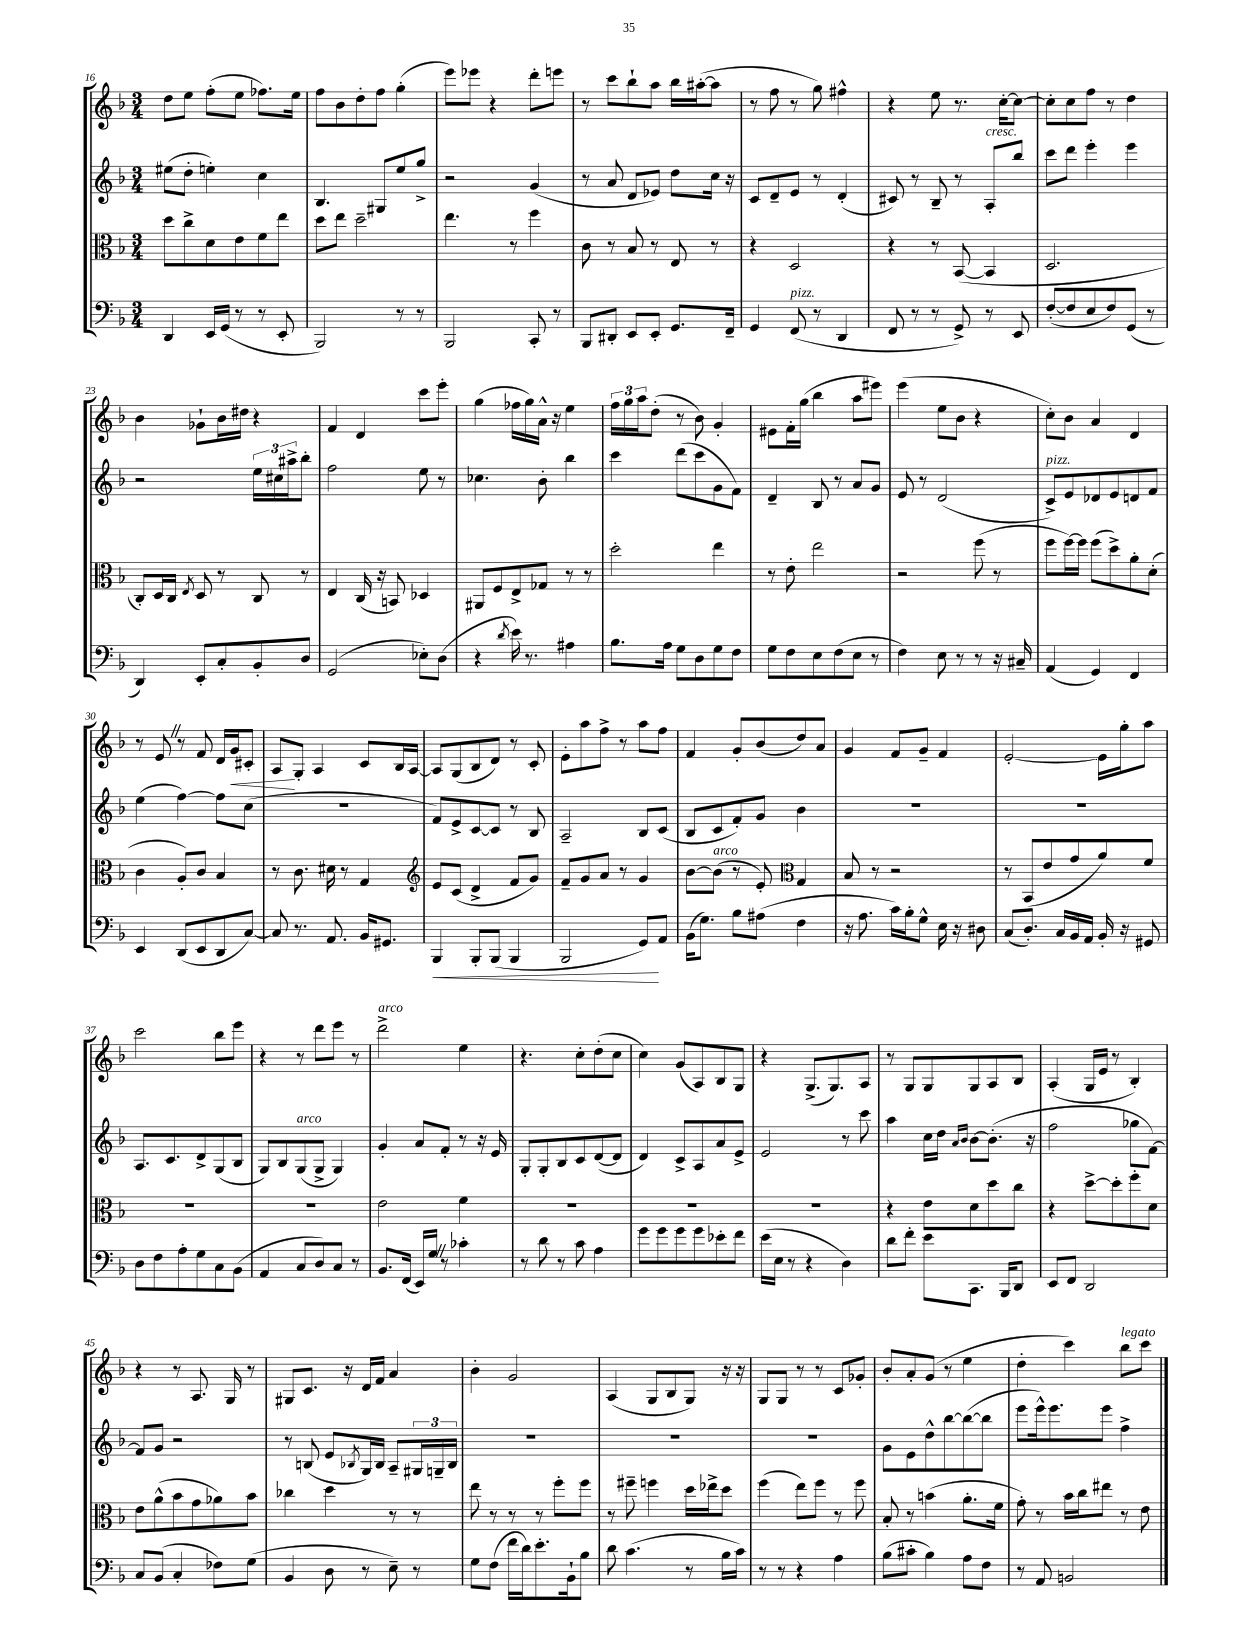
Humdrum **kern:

**kern	**kern	**kern	**kern
*staff4	*staff3	*staff2	*staff1
*clefF4	*clefC3	*clefG2	*clefG2
*k[b-]	*k[b-]	*k[b-]	*k[b-]
*M3/4	*M3/4	*M3/4	*M3/4
4DD	8dd	(8ee#	8dd
.	8cc^	8dd'	8ee
16EE	8d	4ee')	(8ff'
(16GG	.	.	.
8r	8e	.	8ee
8r	8f	4cc	8.ff-)
8EE'	8ee	.	.
.	.	.	16ee
=	=	=	=
2BBB-)	8dd	4.B-	8ff
.	8ee	.	8b-
.	2dd~	.	8dd'
.	.	8G#	8ff
8r	.	8ee	(4gg'
8r	.	8gg^	.
=	=	=	=
2BBB-	4.ee	2r	8eee)
.	.	.	8eee-
.	.	.	4r
.	8r	.	.
8CC'	4ff	(4g	8ddd'
8r	.	.	8eee
=	=	=	=
8BBB-	8c	8r	8r
8DD#'	8r	8a	8ccc
8EE	8B-	8d	8bb-`
8EE'	8r	8e-)	8aa
8.GG	8E	8dd	16bb-
.	.	.	([16aa#'
.	8r	16cc	8aa#]
16FF~	.	16r	.
=	=	=	=
4GG	4r	8c	8r
.	.	8d~	8ff
(8FF	2D	8e	8r
8r	.	8r	8gg)
4DD	.	(4d'	4ff#^^
=	=	=	=
8FF	4r	8c#)	4r
8r	.	8r	.
8r	8r	8B-~	8ee
8GG^)	([8BB-	8r	8.r
8r	4BB-]	8A'	.
.	.	.	[16cc'
8EE	.	8bb-	8cc_
=	=	=	=
([8F'	2.D	8ccc	8cc']
8F]	.	8ddd	8cc
8E	.	4eee'	8ff
8F)	.	.	8r
(8GG	.	4eee	4dd
8r	.	.	.
=	=	=	=
4DD)	8C')	2r	4b-
.	16D	.	.
.	16C	.	.
.	8qE	.	.
8EE'	8D	.	8g-`
8C'	8r	.	16b-
.	.	.	16dd#
8BB-'	8C	24ee	4r
.	.	24cc#	.
.	.	24aa#^	.
8D	8r	8bb-'	.
=	=	=	=
(2GG	4E	2ff	4f
.	(16C	.	4d
.	16r	.	.
.	8BB)	.	.
8E-')	4D-	8ee	8ccc
(8D	.	8r	8eee'
=	=	=	=
4r	8AA#	4.cc-	(4gg
.	8F	.	.
8qd	.	.	.
16e)	8E^	.	16ff-
8.r	.	.	16gg)
.	8G-	8b-'	16a^^
.	.	.	16r
4A#	8r	4bb-	4ee
.	8r	.	.
=	=	=	=
8.B-	2dd'	4ccc	24ff
.	.	.	24gg
.	.	.	24aa
.	.	.	(8dd'
16A	.	.	.
8G	.	(8ddd	8r
8D	.	8ccc	8b-)
8G	4ee	8g	4g'
8F	.	8f)	.
=	=	=	=
8G	8r	4d~	8e#
8F	8e'	.	16f'
.	.	.	(16gg
8E	2ee	8B-	4bb-
(8F	.	8r	.
8E	.	8a	8aa
8r	.	8g	8eee#)
=	=	=	=
4F)	2r	8e	(4eee
.	.	8r	.
8E	.	(2d	8ee
8r	.	.	8b-
8r	(8ff	.	4r
16r	8r	.	.
16C#~	.	.	.
=	=	=	=
(4AA	8ff	8c^)	8cc')
.	[16ff)	8e	8b-
.	16ff]	.	.
4GG)	(8ff	8d-	4a
.	8dd^)	8e	.
4FF	8a'	8d	4d
.	(8d'	8f	.
=	=	=	=
4EE	4c	(4ee	8r
.	.	.	8e
(8DD	8A')	[4ff)	8r
8EE	8c	.	8f
8DD	4B-	8ff]	16d
.	.	.	16g
[8C)	.	(8cc	8c#'
=	=	=	=
8C]	8r	2.r	8A
8.r	8.c	.	8G'
.	.	.	4A
8.AA	16d#	.	.
.	8r	.	.
16BB-	4G	.	8c
8.GG#	.	.	.
.	.	.	16B-
.	.	.	[16A
=	=	=	=
*	*clefG2	*	*
4BBB-	8e	8f)	8A]
.	(8c	8e^	(8G
8BBB-'	4d^	[8c	8B-
(8BBB-	.	8c]	8d)
4BBB-	8f	8r	8r
.	8g)	8B-	8c'
=	=	=	=
2BBB-	8f~	2A~	8e'
.	8g	.	8aa
.	8a	.	8ff^
.	8r	.	8r
8GG)	4g	8B-	8aa
8AA	.	(8c	8ff
=	=	=	=
(16BB-	[8b-	8B-	4f
8.G)	.	.	.
.	(8b-]	8c	.
8B-	8r	8f')	8g'
(8A#	8e')	8g	(8b-
*	*clefC3	*	*
4F	4G	4b-	8dd)
.	.	.	8a
=	=	=	=
16r	8B-	2.r	4g
8.A	.	.	.
.	8r	.	.
16c)	2r	.	8f
16B-'	.	.	.
8G^^	.	.	8g~
16E	.	.	4f
16r	.	.	.
8D#	.	.	.
=	=	=	=
(8C	8r	2.r	[2e'
8.D')	(8BB-	.	.
.	8e	.	.
16C	.	.	.
16BB-	8g	.	.
16AA	.	.	.
16BB-'	8a)	.	16e]
16r	.	.	16gg'
8GG#	8f	.	8aa
=	=	=	=
8D	2.r	8.A	2ccc
8F	.	.	.
.	.	8.c	.
8A'	.	.	.
8G	.	8d^	.
8C	.	(8G	8bb-
(8BB-	.	8B-	8eee
=	=	=	=
4AA	2.r	8G)	4r
.	.	8B-	.
8C	.	(8G	8r
8D)	.	8G^	8ddd
8C	.	4G)	8eee
8r	.	.	8r
=	=	=	=
8.BB-	2e	4g'	2ddd^
(16FF	.	.	.
16EE)	.	8a	.
16G	.	.	.
8r	.	8f'	.
4c-'	4f	8r	4ee
.	.	16r	.
.	.	16e	.
=	=	=	=
8r	2.r	8G'	4.r
8d	.	8G'	.
8r	.	8B-	.
8c	.	8c	8cc'
4A	.	([8d	(8dd'
.	.	8d]	8cc
=	=	=	=
8g	2.r	4d)	4cc)
8g	.	.	.
8g	.	8c^	(8g
8g	.	8A	8A)
8e-'	.	8a	8B-
8f	.	8e^	8G
=	=	=	=
(16e	2.r	2e	4r
16E	.	.	.
8r	.	.	.
4r	.	.	(8.G^
.	.	.	8.G)
4D)	.	8r	.
.	.	8ccc	8A
=	=	=	=
8d	4r	4aa	8r
8f'	.	.	8G
8e	8e	16cc	8G
.	.	16dd	.
.	.	16qqa	.
.	.	16qqb-	.
8.CC	8d	[8b-	8G
.	8dd	(8.b-']	8A
16BBB-	.	.	.
8DD	8cc	.	8B-
.	.	16r	.
=	=	=	=
8EE	4r	2ff	(4A'
8FF	.	.	.
2DD	[8dd^	.	16G
.	.	.	16e
.	8dd']	.	8r
.	8ff'	8gg-	4B-')
.	8d	[8f)	.
=	=	=	=
8C	8e	8f]	4r
(8BB-	(8a^^	8g	.
4C'	8b-	2r	8r
.	8g	.	8.A
8F-)	8a-)	.	.
.	.	.	16G
(8G	8b-	.	8r
=	=	=	=
4BB-	4cc-	8r	8G#
.	.	(8B	8.c
8D	4dd	8e	.
.	.	.	16r
.	.	8qB-	.
8r	.	16G)	16d
.	.	16B-	16f
8E~)	8r	8A~	4a
8r	8r	24G#	.
.	.	24G~	.
.	.	24B-	.
=	=	=	=
8G	8ee	2.r	4b-'
(8F	8r	.	.
16f	8r	.	2g
16d)	.	.	.
8.e'	8r	.	.
.	8ff'	.	.
16BB-`	.	.	.
8B-	8ff	.	.
=	=	=	=
8d	8r	2.r	(4A
(4.c	8ff#~	.	.
.	4ff	.	8G
.	.	.	8B-
8r	16dd	.	8G)
.	16ee-^	.	.
16B-	8dd	.	16r
16c)	.	.	16r
=	=	=	=
8r	(4ff	2.r	8G
8r	.	.	8G
4r	8ee)	.	8r
.	8ff	.	8r
4A	8r	.	8c
.	8ff	.	8g-'
=	=	=	=
(8B-	8B-'	8g	8b-'
8c#'	8r	8e	8a'
4B-)	(4b	8dd^^	(8g
.	.	[8bb-	8r
8A	8.a'	(8bb-_	4ee
8F	.	8bb-]	.
.	16f	.	.
=	=	=	=
8r	8g')	8eee	4dd'
8AA	8r	16eee^^)	.
.	.	8.eee	.
2BB	16b-	.	4ccc)
.	16cc	.	.
.	8ee#	8eee	.
.	8r	4ff^	8bb-
.	8e	.	8ccc
==	==	==	==
*-	*-	*-	*-
